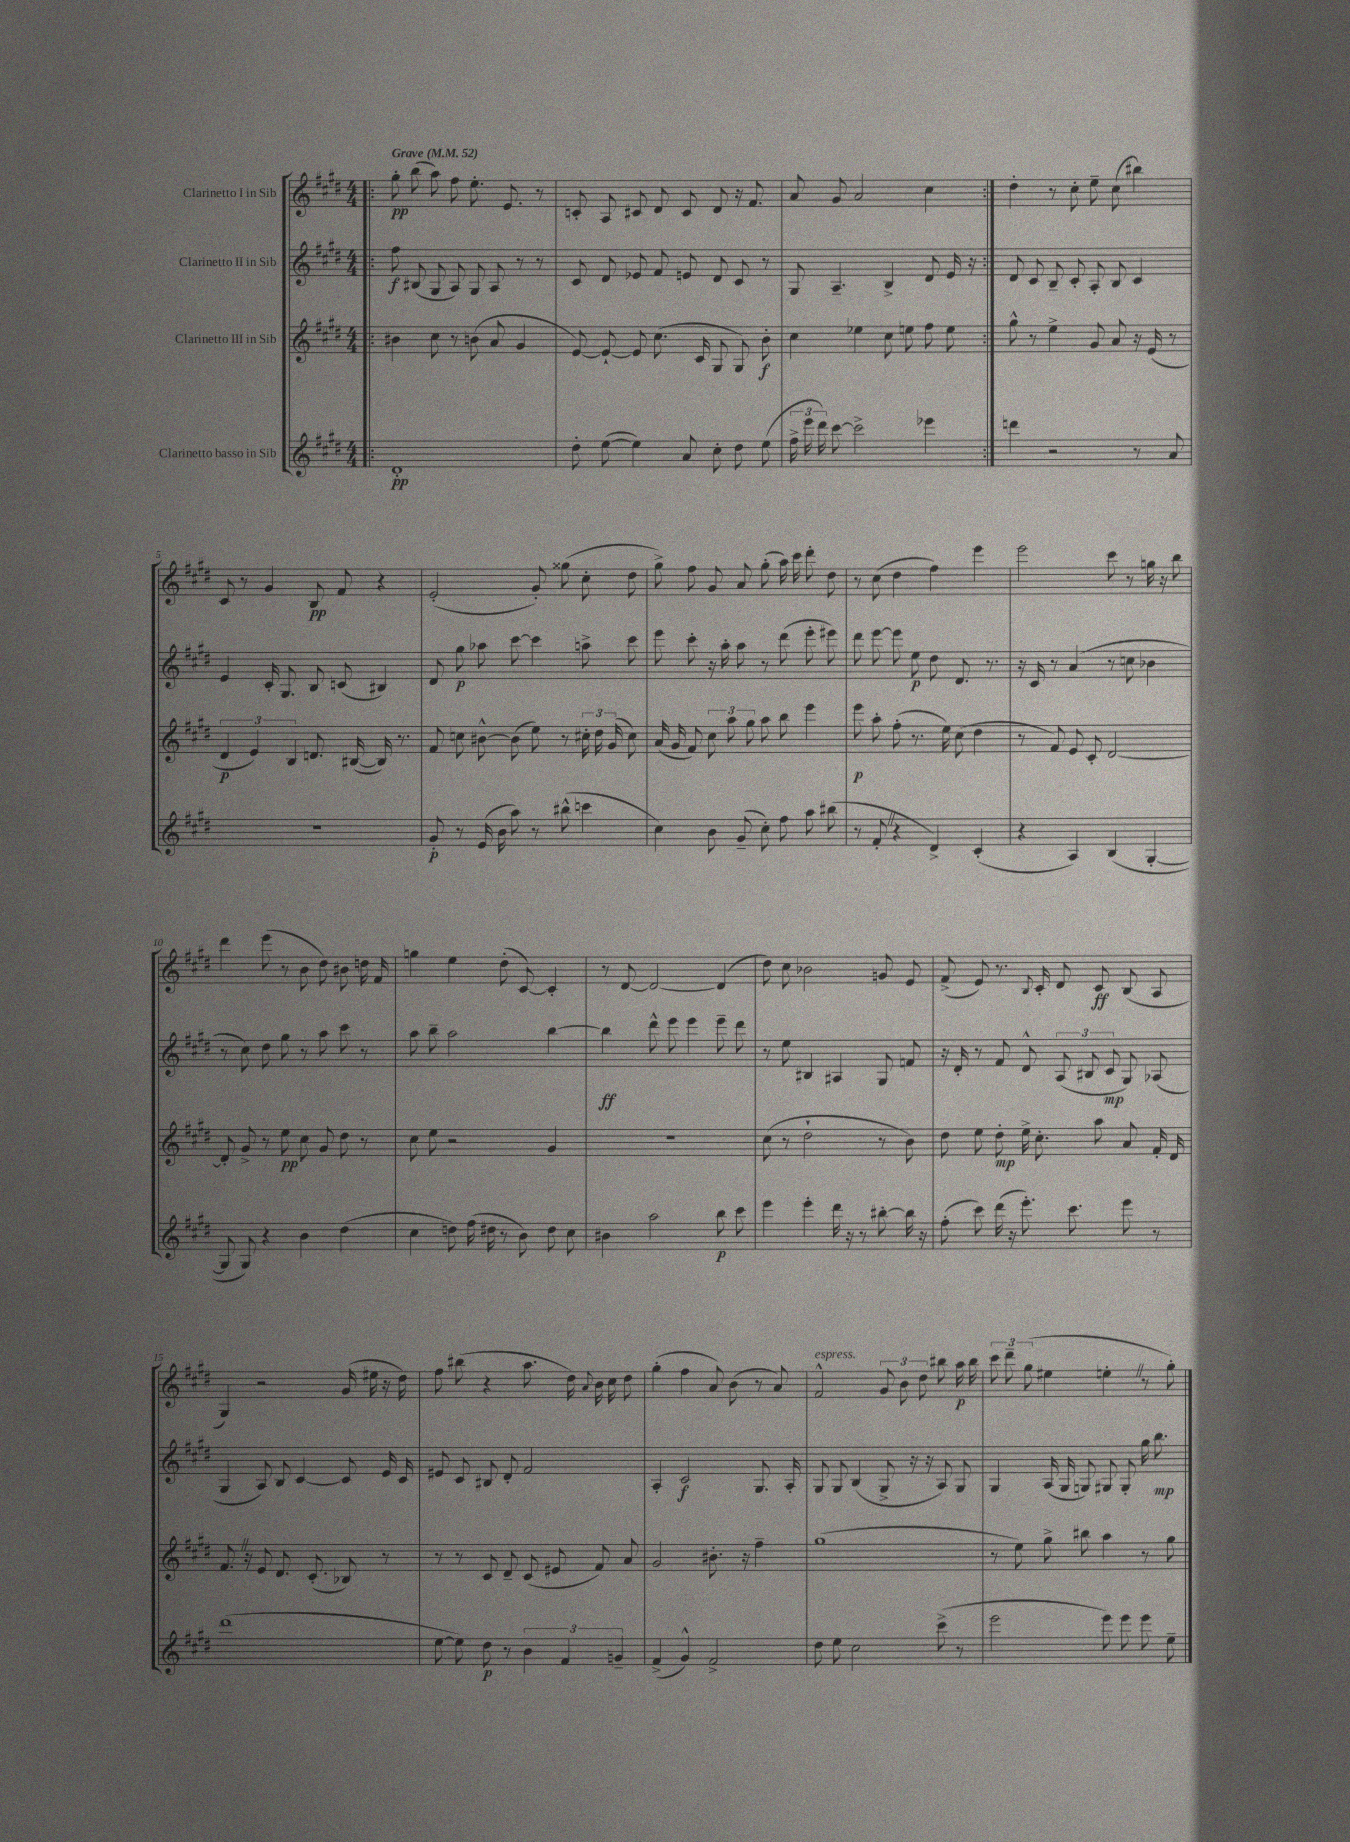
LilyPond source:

<<
\new StaffGroup <<
\new Staff = "s0" \with { instrumentName = "Clarinetto I in Sib" } {
    \clef treble \key e \major \numericTimeSignature \time 4/4 \tempo "Grave" 4 = 52
    \autoBeamOff \repeat volta 2 { \bar ".|:" gis''8-.\pp b''8( a''8) fis''8 e''8.-. e'8. r8 |
    c'8-. a8 cis'8 dis'8 cis'8 dis'8 r16 fis'8. |
    a'8 gis'8 a'2 cis''4 | }
    dis''4-. r8 cis''8-. e''8-- cis''8( bis''4) |
    cis'8 r8 gis'4 b8\pp fis'8 r4 |
    e'2-.( gis'8-.) gisis''8( cis''8-. dis''8 |
    gis''8->) fis''8 gis'8 a'8 gis''8-.( a''16) cis'''16 dis'''8-. dis''8 |
    r8 cis''8( dis''4 fis''4) e'''4 |
    e'''2 cis'''8 r8 g''16 r16 b''8 |
    dis'''4 e'''8( r8 b'8 dis''8) bis'8 d''16 fis'16 |
    g''4 e''4 dis''8-.( cis'8~) cis'4-. |
    r8 dis'8~ dis'2~ dis'4( |
    dis''8) cis''8 bes'2 g'8 e'8 |
    fis'8->( e'8) r8. \appoggiatura { b8 } cis'16-. dis'8 cis'8\ff b8( a8 |
    gis4) r2 gis'16( eis''16 r16 dis''16) |
    fis''8 bis''8( r4 a''8. dis''16) \appoggiatura { a'8 } b'16 cis''16 dis''8 |
    gis''4-.( fis''4 a'8) b'8( r8 a'8) |
    fis'2-^^\markup { \italic "espress." } \tuplet 3/2 { gis'8 b'8 dis''8 } bis''8 a''16\p bis''16 |
    \tuplet 3/2 { cis'''8 dis'''8-- gis''8( } eis''4 e''4-. \once \override BreathingSign.text = \markup { \musicglyph "scripts.caesura.straight" } \breathe r8 gis''8-.) \bar "|." |
}
\new Staff = "s1" \with { instrumentName = "Clarinetto II in Sib" } {
    \clef treble \key e \major \numericTimeSignature \time 4/4
    \autoBeamOff \repeat volta 2 { \bar ".|:" fis''8\f bis8( gis8 a8) gis8 a8 r8 r8 |
    cis'8 dis'8 ees'8 fis'8 e'8 dis'8 cis'8 r8 |
    gis8 a4.-- b4-> dis'8 e'16 r16 | }
    dis'8 cis'8 b8-- cis'8-. a8-. b8 cis'4 |
    e'4 cis'16-. gis8. b8 c'8( bis4) |
    dis'8 gis''8\p aes''8 cis'''8~ cis'''4 a''8-> cis'''8 |
    e'''8 cis'''8-. r16 a''16-. a''8 r8 dis'''8( e'''8-. eis'''8) |
    dis'''8 e'''8~ e'''8 e''8\p dis''8 dis'8. r8. |
    r16 cis'16 r8 a'4( r8 c''8 bes'4 |
    r8 cis''8) dis''8 gis''8 r8 a''8 cis'''8 r8 |
    a''8 b''8-- a''2 b''4~ |
    b''4\ff dis'''8-^ e'''8 e'''4 e'''8-- dis'''8 |
    r8 e''8 bis4 ais4 gis8 f'8 |
    r16 dis'16-. r8 fis'8 dis'8-^ \tuplet 3/2 { a8( bis8 cis'8\mp } gis8) aes8( |
    gis4 a8) b8 cis'4~ cis'8 e'16 cis'16 |
    eis'8 cis'8 bis8 dis'8-. fis'2 |
    a4-. cis'2\f gis8. a16-. |
    gis8 gis8 b4( gis8-> r16 r16 a8) gis8 |
    gis4 a16( gis16 g8) gis8 gis8-. gis''16 b''8.\mp \bar "|." |
}
\new Staff = "s2" \with { instrumentName = "Clarinetto III in Sib" } {
    \clef treble \key e \major \numericTimeSignature \time 4/4
    \autoBeamOff \repeat volta 2 { \bar ".|:" bis'4 cis''8 r8 b'8( a'8 gis'4 |
    e'8~) e'8~-! e'8 cis''8.( cis'16 gis8 gis8) b'8-.\f |
    cis''4 ees''4 cis''8 e''8 fis''8 e''8 | }
    gis''8-^ r8 e''4-> gis'8 a'8 r16 e'16( r8 |
    \tuplet 3/2 { dis'4\p e'4) b4 } d'8. bis16~( bis16) r8. |
    fis'8 c''8 bis'8~-^ bis'8( e''8) r8 \tuplet 3/2 { cis''16-. dis''16 gis'16( } cis''8) |
    a'16( gis'16 fis'8) \tuplet 3/2 { cis''8 a''8 gis''8 } a''8 b''8 e'''4 |
    e'''8\p a''8-. fis''8-.( r8. e''16) cis''8( dis''4 |
    r8 fis'8) e'8 cis'8-. dis'2~ |
    dis'8-. gis'8-> r8 e''8\pp cis''8 gis'8 dis''8 r8 |
    cis''8 e''8 r2 gis'4 |
    R1 |
    cis''8( r8 dis''2-! r8 b'8) |
    dis''8 e''8 dis''8-.\mp e''16-> cis''8.-. a''8 a'8 fis'16-. dis'16 |
    fis'8. \once \override BreathingSign.text = \markup { \musicglyph "scripts.caesura.straight" } \breathe r16 e'8 dis'8. cis'8.-.( bes8) r8 |
    r8 r8 cis'8 dis'8-- cis'8( eis'8 fis'8) a'8 |
    gis'2 bis'8.-. r16 fis''4-- |
    gis''1( |
    r8 e''8) gis''8-> bis''8 a''4 r8 gis''8 \bar "|." |
}
\new Staff = "s3" \with { instrumentName = "Clarinetto basso in Sib" } {
    \clef treble \key e \major \numericTimeSignature \time 4/4
    \autoBeamOff \repeat volta 2 { \bar ".|:" dis'1-.\pp |
    dis''8-. e''8~( e''4) a'8 cis''8-. dis''8 e''8( |
    \tuplet 3/2 { fis''16-> e'''16 dis'''16) } cis'''8~ cis'''2-> ees'''4 | }
    d'''4 r2 r8 a'8 |
    r1 |
    gis'8-.\p r8 e'16( b'16 a''8) r8 bis''8-^( c'''4 |
    cis''4) b'8 gis'8--( cis''8-.) fis''8 a''8 bis''8( |
    r8 fis'8-. \once \override BreathingSign.text = \markup { \musicglyph "scripts.caesura.straight" } \breathe r4 dis'4->) cis'4-.( |
    r4 a4) b4( gis4~-. |
    gis8 gis8) r4 b'4 dis''4( |
    cis''4 d''8) fis''16( dis''16 r8 b'8) dis''8 cis''8 |
    bis'4 a''2 b''8\p cis'''8 |
    e'''4 e'''4-. dis'''16 r16 r8 bis''8~-. bis''16 r16 |
    fis''8-.( cis'''8) dis'''16( r16 e'''8.-.) cis'''8. e'''8 r8 |
    dis'''1( |
    e''8~ e''8) dis''8\p r8 \tuplet 3/2 { b'4 fis'4 g'4-- } |
    fis'4->( gis'4-^) fis'2-> |
    dis''8 e''8 cis''2 cis'''8->( r8 |
    e'''2 e'''8) e'''8 e'''8 e''8-- \bar "|." |
}
>>
>>
